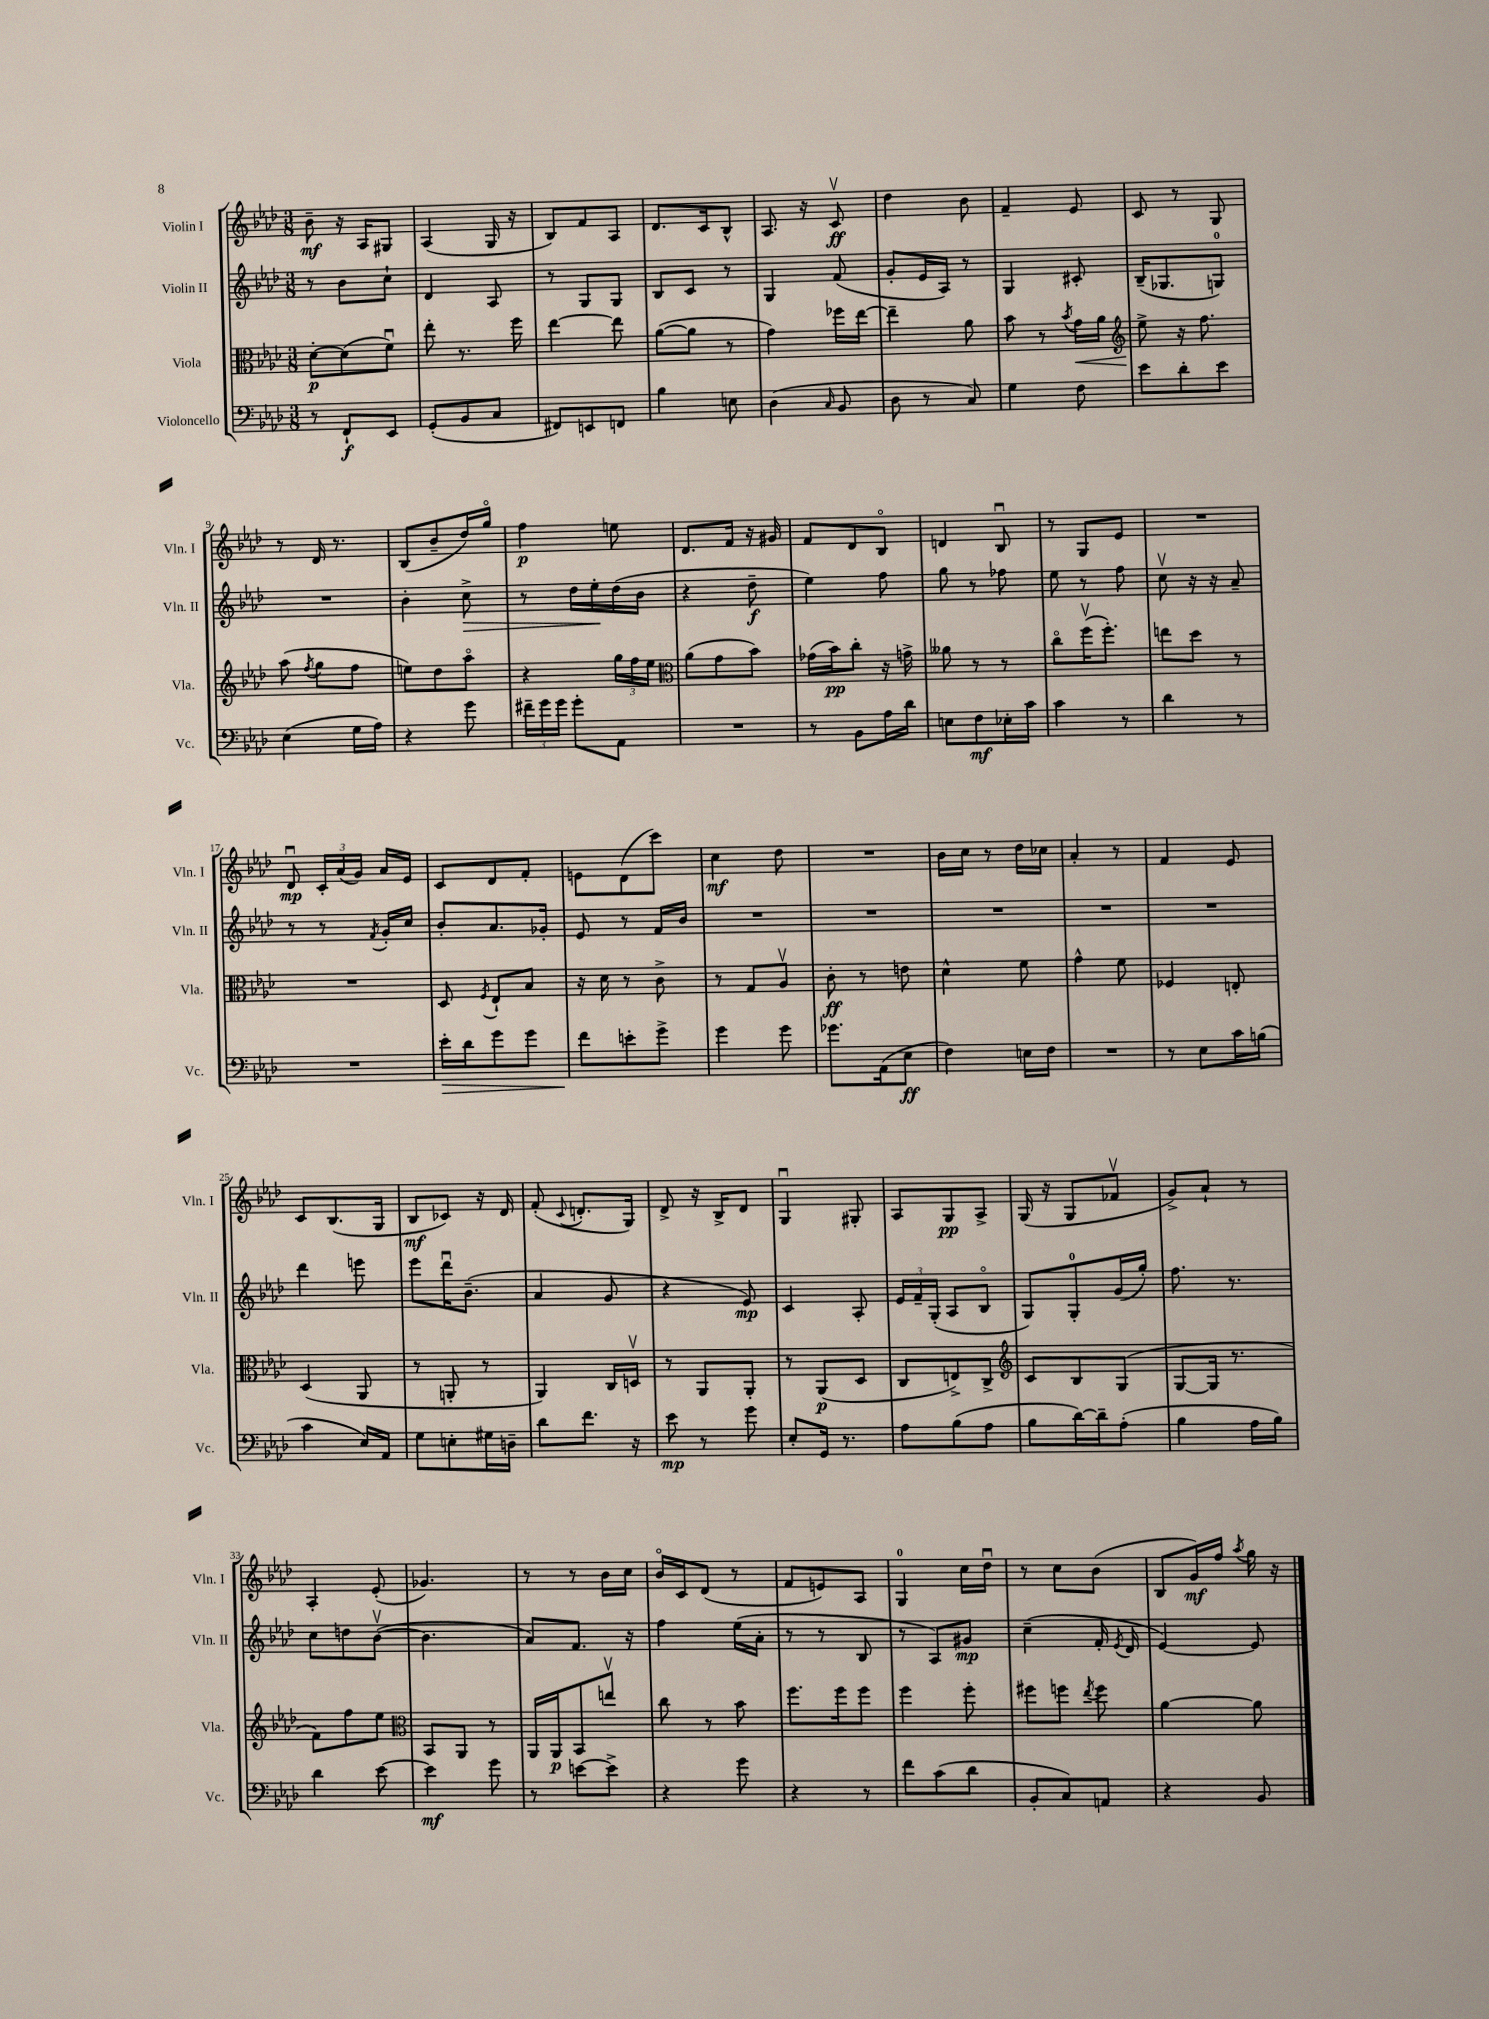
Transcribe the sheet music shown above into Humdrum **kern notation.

**kern	**kern	**kern	**kern
*staff4	*staff3	*staff2	*staff1
*clefF4	*clefC3	*clefG2	*clefG2
*k[b-e-a-d-]	*k[b-e-a-d-]	*k[b-e-a-d-]	*k[b-e-a-d-]
*M3/8	*M3/8	*M3/8	*M3/8
8r	[8d-'\L	8r	8b-~\
8FF`/L	(8d-\]	8b-\L	16r
.	.	.	16A-/LK
8EE-/J	8fu\J)	8cc`\J	8G#/J
=	=	=	=
(8GG'/L	8ee-'\	4d-/	(4A-/
8BB-/	8.r	.	.
8C/J	.	8A-/	16G/
.	16ff\	.	16r
=	=	=	=
8FF#/L)	[4ee-\	8r	8B-/L)
8EE/	.	8G/L	8f/
8FF/J	8ee-\]	8G/J	8A-/J
=	=	=	=
4B-\	([8a-\L	8B-/L	8.d-/L
.	8a-\]J	8c/J	.
.	.	.	16c/k
8E\	8r	8r	8B-^^/J
=	=	=	=
(4D-\	4g\)	4G/	8.A-/
.	.	.	16r
16qqC/	.	.	.
8BB-/	16ff-\LL	(8f/	8cv/
.	[16ee-\JJ	.	.
=	=	=	=
8D-\	4ee-~\]	8g'/L	4dd-\
8r	.	16e-/L	.
.	.	16A-/JJ)	.
8C/)	8a-\	8r	8b-\
=	=	=	=
4G\	8b-\	4G/	4f~/
.	8r	.	.
.	8qb-/	.	.
8F\	16g\LL	8c#'/	8e-/
.	16a-\JJ	.	.
=	=	=	=
*	*clefG2	*	*
8e-\L	8ee-^\	(16B-~/LK	8c/
.	.	8.G-/	.
8d-'\	16r	.	8r
.	8.ff\	.	.
8e-\J	.	8G/J)	8G/
=	=	=	=
(4E-\	(8aa-\	4.r	8r
.	8qff/	.	.
.	8gg\L	.	16d-/
.	.	.	8.r
16G\LL	8ff\J	.	.
16A-\JJ)	.	.	.
=	=	=	=
4r	8ee\L)	4b-'\	(8B-/L
.	8dd-\	.	8b-~/
8g\	8aa-o\J	8cc^\	16dd-/L)
.	.	.	16ggo/JJ
=	=	=	=
24f#~\LL	4r	8r	4ff\
24g\	.	.	.
24g\JJ	.	.	.
8g'\L	.	16dd-\LL	.
.	.	16ee-'\	.
8AA-\J	24gg\LL	(16dd-\	8ee\
.	24ff\	.	.
.	.	16b-\JJ	.
.	24ee-\JJ	.	.
=	=	=	=
*	*clefC3	*	*
4.r	(8a-\L	4r	8.d-/L
.	8g\	.	.
.	.	.	16f/Jk
.	8b-\J)	8dd-~\	16r
.	.	.	16g#/
=	=	=	=
8r	(16g-\LL	4ee-\)	8f/L
.	16b-\J)	.	.
8BB-\L	8cc'\J	.	8d-/
16A-\L	16r	8ff\	8B-o/J
16d-\JJ	16g^\	.	.
=	=	=	=
8E\L	8a--\	8gg\	4d/
8F\	8r	8r	.
16E-'\L	8r	8ff-\	8B-u/
16c\JJ	.	.	.
=	=	=	=
4c\	8cco\L	8ee-\	8r
.	(16ffv\K	8r	8G/L
.	8.ff'\J)	.	.
8r	.	8ff\	8e-/J
=	=	=	=
4d-\	8ee\L	8ccv\	4.r
.	8dd-\J	16r	.
.	.	16r	.
8r	8r	8a-~/	.
=	=	=	=
4.r	4.r	8r	8d-u/
.	.	8r	24c'/LL
.	.	.	(24a-/
.	.	.	24g/JJ)
.	.	8qf/	.
.	.	16g'/LL	16a-/LL
.	.	16cc/JJ	16e-/JJ
=	=	=	=
16e-'\LL	8D-/	8b-'/L	8c/L
16d-\J	.	.	.
.	8qF/	.	.
8g\	8E-`/L	8.a-/	8d-/
8g\J	8B-/J	.	8f'/J
.	.	16g-'/Jk	.
=	=	=	=
8f\L	16r	8e-/	8e\L
.	16d-\	.	.
8e'\	8r	8r	(8d-\
8g^\J	8c^\	16f/LL	8ccc\J)
.	.	16b-/JJ	.
=	=	=	=
4g\	8r	4.r	4cc\
.	8G/L	.	.
8g\	8A-v/J	.	8dd-\
=	=	=	=
8.g-\L	8c'\	4.r	4.r
.	8r	.	.
(16AA-\k	.	.	.
8E-\J	8e\	.	.
=	=	=	=
4F\)	4d-^^\	4.r	16b-\LL
.	.	.	16cc\JJ
.	.	.	8r
16E\LL	8f\	.	16dd-\LL
16F\JJ	.	.	16cc-\JJ
=	=	=	=
4.r	4g^^\	4.r	4a-'/
.	8f\	.	8r
=	=	=	=
8r	4F-/	4.r	4f/
8E-\L	.	.	.
16c\L	8E'/	.	8e-/
(16B\JJ	.	.	.
=	=	=	=
4c\	(4D-/	4ddd-\	8c/L
.	.	.	(8.B-/
16E-/LL)	8AA-/	8eee\	.
16AA-/JJ	.	.	16G/Jk
=	=	=	=
8G\L	8r	8eee-\L	8B-/L
8E'\	8AA'/	16ddd-u\K	8c-/J)
.	.	(8.b-~\J	.
16G#\L	8r	.	16r
16D~\JJ	.	.	16d-/
=	=	=	=
8d-\L	4AA-/)	4a-/	(8f'/
.	.	.	8qqc/
8.f\J	.	.	8.d'/L
.	16C/LL	8g/	.
16r	16Dv/JJ	.	16G/Jk)
=	=	=	=
8e-\	8r	4r	8d-^/
8r	8AA-/L	.	16r
.	.	.	16B-^/LK
8g\	8AA-'/J	8e-/)	8d-/J
=	=	=	=
8E-'/L	8r	4c/	4Gu/
16GG/Jk	(8AA-/L	.	.
8.r	.	.	.
.	8D-/J	8A-'/	8G#'/
=	=	=	=
8A-\L	8C/L	24e-/LL	8A-/L
.	.	24f~/	.
.	.	(24G'/JJ	.
(8B-\	8E^/)	8A-/L	8G/
8A-\J	8C^/J	8B-o/J	8A-^/J
=	=	=	=
*	*clefG2	*	*
8B-\L	8c/L	8G/L)	(16G/
.	.	.	16r
[16d-\L)	8B-/	8G'/	8G/L
16d-~\]J	.	.	.
(8A-'\J	(8G/J	(16g/L	8f-v/J
.	.	16gg'/JJ)	.
=	=	=	=
4B-\	[8G/L	8.ff\	8g^/L)
.	16G/]Jk	.	8a-`/J
.	8.r	8.r	.
16A-\LL	.	.	8r
16B-\JJ)	.	.	.
=	=	=	=
4d-\	8f\L)	8cc\L	4A-'/
.	8ff\	8dd\	.
[8e-\	8ee-\J	([8b-v\J	(8e-'/
=	=	=	=
*	*clefC3	*	*
4e-\]	8BB-/L	4.b-\]	4.g-/)
.	8AA-/J	.	.
8g\	8r	.	.
=	=	=	=
8r	16AA-/LL	8a-/L)	8r
.	16AA-/J	.	.
[8e\L	8BB-/	8.f/J	8r
8e^\]J	8eev/J	.	16b-\LL
.	.	16r	16cc\JJ
=	=	=	=
4r	8cc\	4ff\	16b-o/LL
.	.	.	16c/J
.	8r	.	(8d-/J
8g\	8b-\	(16ee-\LL	8r
.	.	16a-'\JJ	.
=	=	=	=
4r	8.ff\L	8r	8f/L
.	.	8r	8e/)
.	16ff\k	.	.
8r	8ff\J	8B-/	8A-/J
=	=	=	=
8f\L	4ff\	8r	4G/
(8c\	.	8A-/L)	.
8d-\J	8ff'\	8g#/J	16cc\LL
.	.	.	16dd-u\JJ
=	=	=	=
8BB-'/L	8ff#\L	(4cc~\	8r
8C/)	8ff\J	.	8cc\L
.	8qee-/	.	.
8AA/J	8ff\	16f'/	(8b-\J
.	.	8qe-/	.
.	.	16d-/	.
=	=	=	=
4r	[4a-\	[4e-/)	8B-/L
.	.	.	16g/L)
.	.	.	16ff/JJ
.	.	.	8qaa-/
8BB-/	8a-\]	8e-/]	16gg\
.	.	.	16r
==	==	==	==
*-	*-	*-	*-
